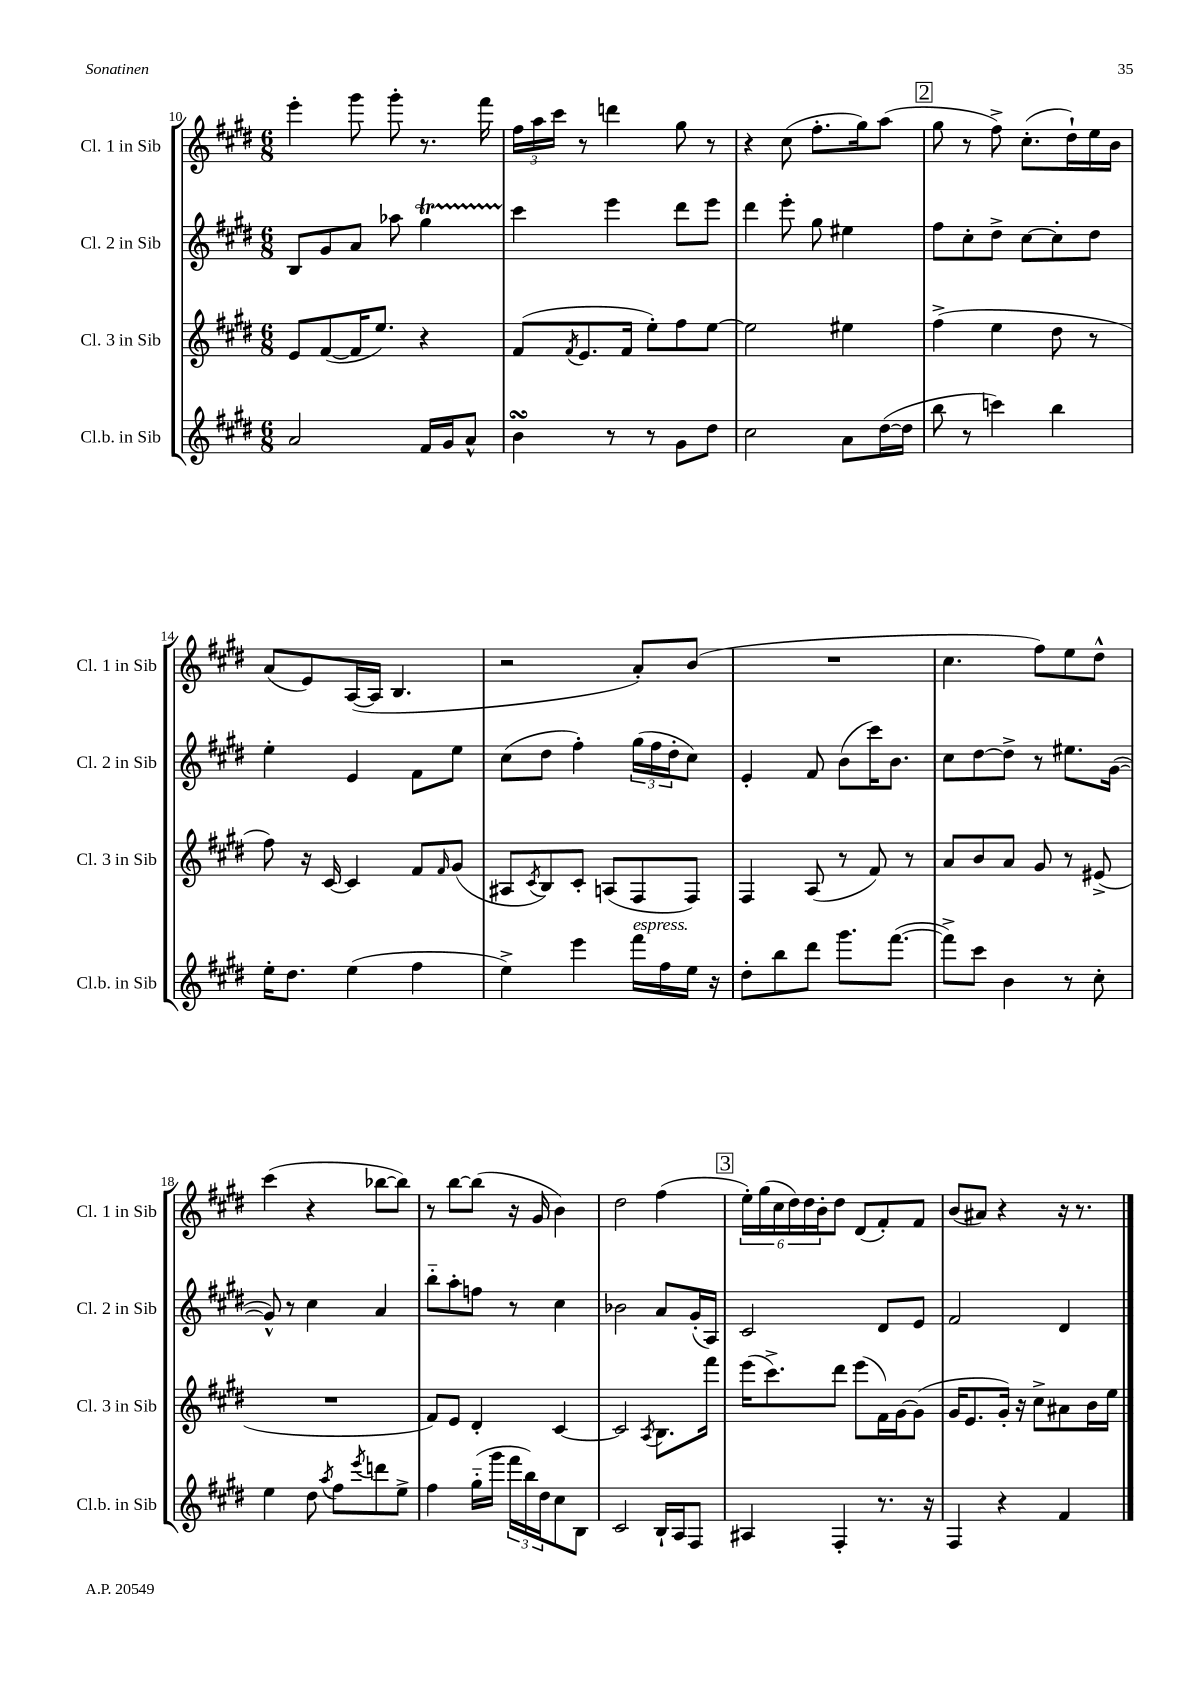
<<
\new StaffGroup <<
\new Staff = "s0" \with { instrumentName = "Cl. 1 in Sib" shortInstrumentName = "Cl. 1 in Sib" } {
    \clef treble \key e \major \numericTimeSignature \time 6/8
    e'''4-. gis'''8 gis'''8-. r8. fis'''16 |
    \tuplet 3/2 { fis''16 a''16 cis'''16 } r8 d'''4 gis''8 r8 |
    r4 cis''8( fis''8.-. gis''16) a''8( |
    \mark \markup { \box "2" } gis''8 r8 fis''8->) cis''8.-.( dis''16-!) e''16 b'16 |
    a'8( e'8) a16~( a16 b4. |
    r2 a'8-.) b'8( |
    R2. |
    cis''4. fis''8) e''8 dis''8-^ |
    cis'''4( r4 bes''8~ bes''8) |
    r8 b''8~ b''8( r16 gis'16 b'4) |
    dis''2 fis''4( |
    \mark \markup { \box "3" } \tuplet 6/4 { e''16-.) gis''16( cis''16 dis''16) dis''16 b'16-. } dis''8 dis'8( fis'8-.) fis'8 |
    b'8( ais'8) r4 r16 r8. \bar "|." |
}
\new Staff = "s1" \with { instrumentName = "Cl. 2 in Sib" shortInstrumentName = "Cl. 2 in Sib" } {
    \clef treble \key e \major \numericTimeSignature \time 6/8
    b8 gis'8 a'8 aes''8 gis''4\startTrillSpan |
    cis'''4\stopTrillSpan e'''4 dis'''8 e'''8 |
    dis'''4 e'''8-. gis''8 eis''4 |
    \mark \markup { \box "2" } fis''8 cis''8-. dis''8-> cis''8~ cis''8-. dis''8 |
    e''4-. e'4 fis'8 e''8 |
    cis''8( dis''8 fis''4-.) \tuplet 3/2 { gis''16( fis''16 dis''16-. } cis''8) |
    e'4-. fis'8 b'8( cis'''16) b'8. |
    cis''8 dis''8~ dis''8-> r8 eis''8. gis'16~( |
    gis'8-^) r8 cis''4 a'4 |
    b''8-_ a''8-. f''8 r8 cis''4 |
    bes'2 a'8 gis'16-.( a16) |
    \mark \markup { \box "3" } cis'2 dis'8 e'8 |
    fis'2 dis'4 \bar "|." |
}
\new Staff = "s2" \with { instrumentName = "Cl. 3 in Sib" shortInstrumentName = "Cl. 3 in Sib" } {
    \clef treble \key e \major \numericTimeSignature \time 6/8
    e'8 fis'8~( fis'16 e''8.) r4 |
    fis'8( \acciaccatura { fis'8 } e'8. fis'16 e''8-.) fis''8 e''8~ |
    e''2 eis''4 |
    \mark \markup { \box "2" } fis''4->( e''4 dis''8 r8 |
    fis''8) r16 cis'16~ cis'4 fis'8 \grace { fis'16 } gis'8( |
    ais8 \acciaccatura { cis'8 } b8) cis'8-. a8( fis8 fis8) |
    fis4 a8( r8 fis'8) r8 |
    a'8 b'8 a'8 gis'8 r8 eis'8->( |
    R2. |
    fis'8) e'8 dis'4-. cis'4~ |
    cis'2 \acciaccatura { a8 } b8. fis'''16 |
    \mark \markup { \box "3" } e'''16( cis'''8.->) dis'''8 e'''8( fis'16) gis'16~ gis'8( |
    gis'16 e'8. gis'16-.) r16 cis''8-> ais'8 b'16 e''16 \bar "|." |
}
\new Staff = "s3" \with { instrumentName = "Cl.b. in Sib" shortInstrumentName = "Cl.b. in Sib" } {
    \clef treble \key e \major \numericTimeSignature \time 6/8
    a'2 fis'16 gis'16 a'8-^ |
    b'4\turn r8 r8 gis'8 dis''8 |
    cis''2 a'8 dis''16~( dis''16 |
    \mark \markup { \box "2" } b''8 r8 c'''4) b''4 |
    e''16-. dis''8. e''4( fis''4 |
    e''4->) e'''4 fis'''16^\markup { \italic "espress." } fis''16 e''16 r16 |
    dis''8-. b''8 dis'''8 gis'''8. fis'''8.~( |
    fis'''8->) cis'''8 b'4 r8 cis''8-. |
    e''4 dis''8 \acciaccatura { a''8 } fis''8 \acciaccatura { e'''8 } d'''8 e''8-> |
    fis''4 gis''16-_( gis'''16 \tuplet 3/2 { fis'''16 b''16) dis''16 } cis''8 b8 |
    cis'2 b16-! a16 fis8 |
    \mark \markup { \box "3" } ais4 fis4-. r8. r16 |
    fis4 r4 fis'4 \bar "|." |
}
>>
>>
\layout { \context { \Score currentBarNumber = #10 } }
